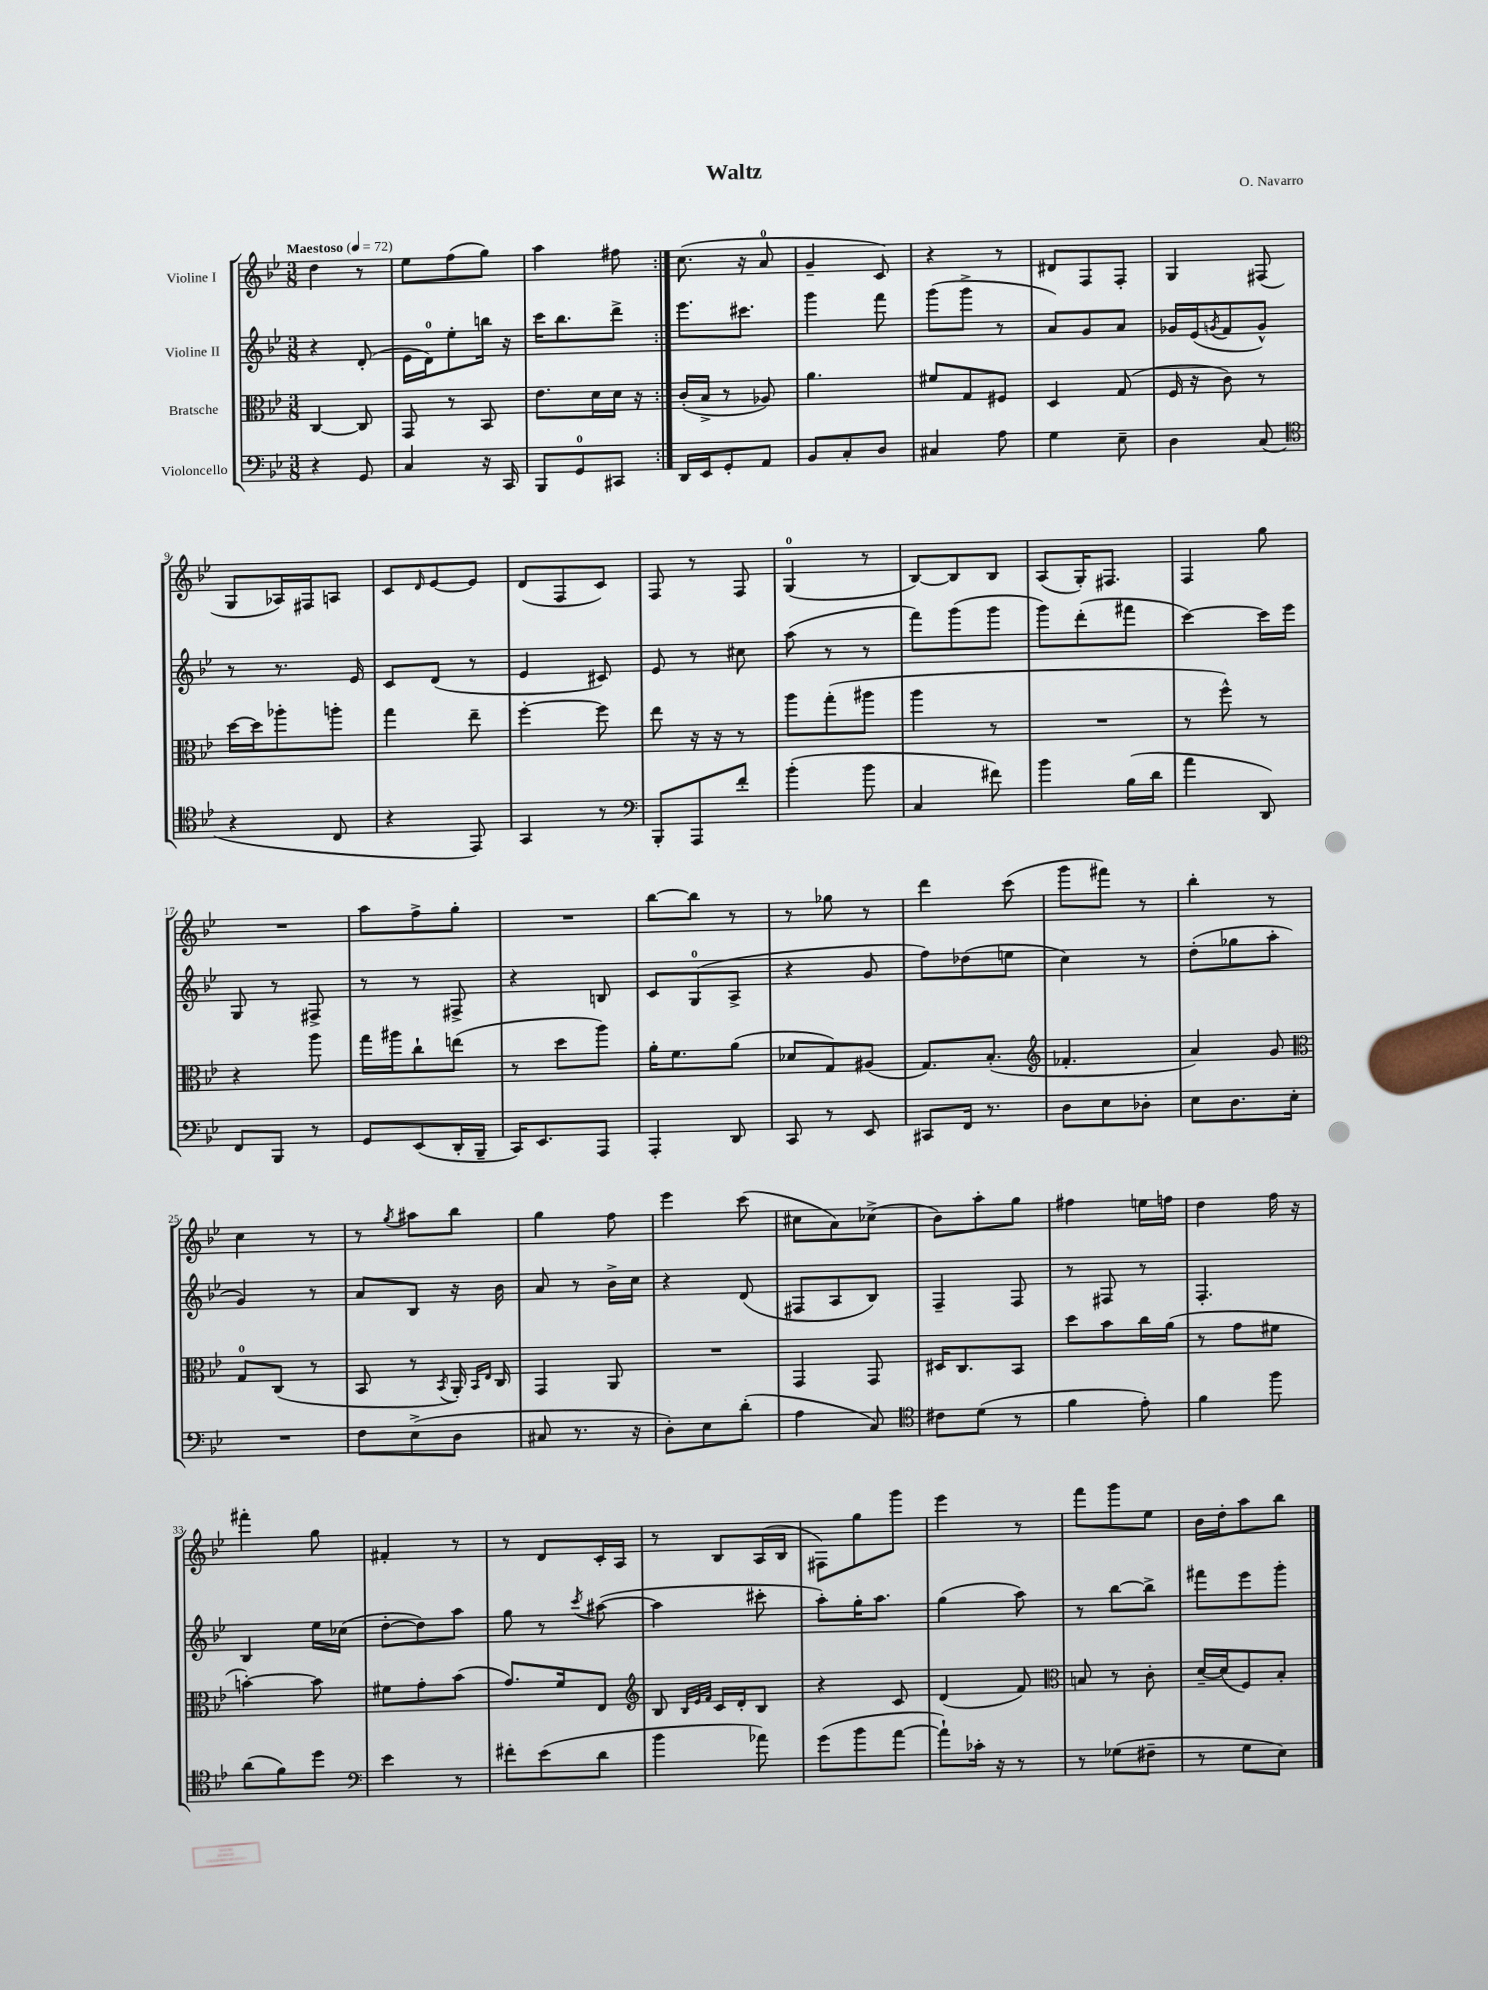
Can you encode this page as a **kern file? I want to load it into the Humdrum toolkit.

**kern	**kern	**kern	**kern
*staff4	*staff3	*staff2	*staff1
*clefF4	*clefC3	*clefG2	*clefG2
*k[b-e-]	*k[b-e-]	*k[b-e-]	*k[b-e-]
*M3/8	*M3/8	*M3/8	*M3/8
*MM72	*MM72	*MM72	*MM72
4r	[4C	4r	4dd
8GG	8C]	(8d'	8r
=	=	=	=
4C	8GG	16e-	8ee-
.	.	16d)	.
.	8r	8ee-'	(8ff
16r	8BB-	16bb	8gg)
16CC	.	16r	.
=	=	=	=
8BBB-	8.e-	16ccc	4aa
.	.	8.bb-	.
8GG	.	.	.
.	16d	.	.
8CC#	16d	8ddd^	8ff#
.	16r	.	.
=:|!	=:|!	=:|!	=:|!
16DD	(16c'	8.eee-	(8.cc
16EE-	16B-^	.	.
8GG'	8r	.	.
.	.	8.ccc#	16r
8AA	8A-)	.	8a
=	=	=	=
8BB-	4.a	4ggg	4g~
8C'	.	.	.
8D	.	8fff	8c)
=	=	=	=
4C#	8f#	(8ggg	4r
.	8G	8ggg^	.
8A	8F#	8r	8r
=	=	=	=
4G	4D	8a)	8d#
.	.	8g	8F
8E-~	(8G	8a	8F'
=	=	=	=
4D	16F	16g-	4G
.	16r	(16e-	.
.	.	8qg	.
.	8c)	8f	.
(8C	8r	8g^^)	(8F#
=	=	=	=
*clefC4	*	*	*
4r	[16dd	8r	8G
.	16dd]	.	.
.	8aa-'	8.r	16A-)
.	.	.	16F#
8C	8aa'	.	8A
.	.	16e-	.
=	=	=	=
4r	4gg	8c	8c
.	.	.	16qqd
.	.	(8d	[8e-
8EE-)	8ee-~	8r	8e-]
=	=	=	=
4GG	[4ff'	4e-	(8d
.	.	.	8F
8r	8ff]	8c#)	8c)
=	=	=	=
*clefF4	*	*	*
8BBB-'	8ee-	8e-	8F
8AAA	16r	8r	8r
.	16r	.	.
8f'	8r	8cc#	8F
=	=	=	=
(4b-'	8aa	(8aa	(4G
.	(8gg'	8r	.
8b-	8aa#	8r	8r
=	=	=	=
4C	4aa	8fff)	[8B-)
.	.	(8ggg	8B-]
8f#)	8r	8ggg	8B-
=	=	=	=
4b-	4.r	8ggg)	(8A
.	.	(8ddd'	16G')
.	.	.	8.F#
(16B-	.	8fff#	.
16d	.	.	.
=	=	=	=
4a	8r	[4ccc)	4F
.	8ff^^)	.	.
8DD)	8r	16ccc]	8gg
.	.	16eee-	.
=	=	=	=
8FF	4r	8G	4.r
8BBB-	.	8r	.
8r	8aa	8F#^	.
=	=	=	=
8GG	16gg	8r	8aa
.	16aa#	.	.
(8EE-	8cc`	8r	8ff^
16DD'	(8ee	8F#^	8gg'
16BBB-~	.	.	.
=	=	=	=
16CC)	8r	4r	4.r
8.EE-	.	.	.
.	8dd	.	.
8AAA	8aa)	8B	.
=	=	=	=
4AAA'	16a'	8c	[8bb-
.	8.f	.	.
.	.	(8G	8bb-]
8DD	(8a	8A^	8r
=	=	=	=
8CC	8d-	4r	8r
8r	8G)	.	8gg-
8EE-	(8A#	8g	8r
=	=	=	=
8CC#	8.G)	8ff)	4ddd
16FF	.	(8dd-	.
8.r	(8.B-'	.	.
.	.	8ee	(8ccc
=	=	=	=
*	*clefG2	*	*
8D	4.f-'	4cc)	8ggg
8E-	.	.	8fff#)
8D-'	.	8r	8r
=	=	=	=
8E-	4a)	(8dd'	4bb-'
8.D	.	8gg-	.
.	8g	8aa'	8r
16E-'	.	.	.
=	=	=	=
*	*clefC3	*	*
4.r	8G	4g)	4cc
.	(8C	.	.
.	8r	8r	8r
=	=	=	=
8F	8BB-	8a	8r
.	.	.	8qgg
(8E-^	8r	8B-	8aa#
.	8qBB-	.	.
8D	16AA')	16r	8bb-
.	16qqBB-	.	.
.	16qqE-	.	.
.	16C	16b-	.
=	=	=	=
8C#	4GG	8a	4gg
8.r	.	8r	.
.	8AA	16b-^	8ff
16r	.	16cc	.
=	=	=	=
8D')	4.r	4r	4eee-
8E-	.	.	.
(8d'	.	(8d	(8ccc
=	=	=	=
4A	4GG	8F#	8cc#
.	.	8A	8a)
8C)	8GG	8B-)	(8cc-^
=	=	=	=
*clefC4	*	*	*
8c#	16D#	4F~	8b-)
.	8.C	.	.
(8d	.	.	8aa'
8r	8BB-	8F	8gg
=	=	=	=
4f	8dd	8r	4ff#
.	8b-	8F#	.
8e-')	16cc	8r	16ee
.	(16a	.	16ff
=	=	=	=
4f	8r	4.F'	4dd
.	8g	.	.
8ff	8f#	.	16ff
.	.	.	16r
=	=	=	=
(8a	[4b')	4B-	4fff#'
8f)	.	.	.
8dd	8b]	16ee-	8gg
.	.	(16cc-	.
=	=	=	=
*clefF4	*	*	*
4e-	8f#	[8dd'	4f#'
.	8g'	8dd])	.
8r	(8b-	8aa	8r
=	=	=	=
8f#'	8.g)	8gg	8r
(8e-	.	8r	8d
.	16f	.	.
.	.	8qccc	.
8d	8E-	([8aa#	16c'
.	.	.	16A
=	=	=	=
*	*clefG2	*	*
4b-	8B-	4aa#]	8r
.	32qqB-	.	.
.	32qqe-	.	.
.	32qqf	.	.
.	16c	.	8B-
.	16d'	.	.
8a-)	8B-	8ccc#'	(16A
.	.	.	16B-
=	=	=	=
(8g	4r	8aa')	8F#)
8b-	.	16gg'	8gg
.	.	8.aa	.
[8a	8c	.	8ggg
=	=	=	=
8a`])	(4d	(4gg	4eee-
16c-'	.	.	.
16r	.	.	.
8r	8f)	8aa)	8r
=	=	=	=
*	*clefC3	*	*
8r	8B	8r	8fff
(8G-	8r	[8bb-	8ggg
8F#~	8c'	8bb-^]	8ee-
=	=	=	=
8r	[16d~	8fff#	16b-
.	(16d]	.	16dd'
8G	8F)	8eee-	8aa
8E-)	8B-'	8ggg'	8bb-
==	==	==	==
*-	*-	*-	*-
